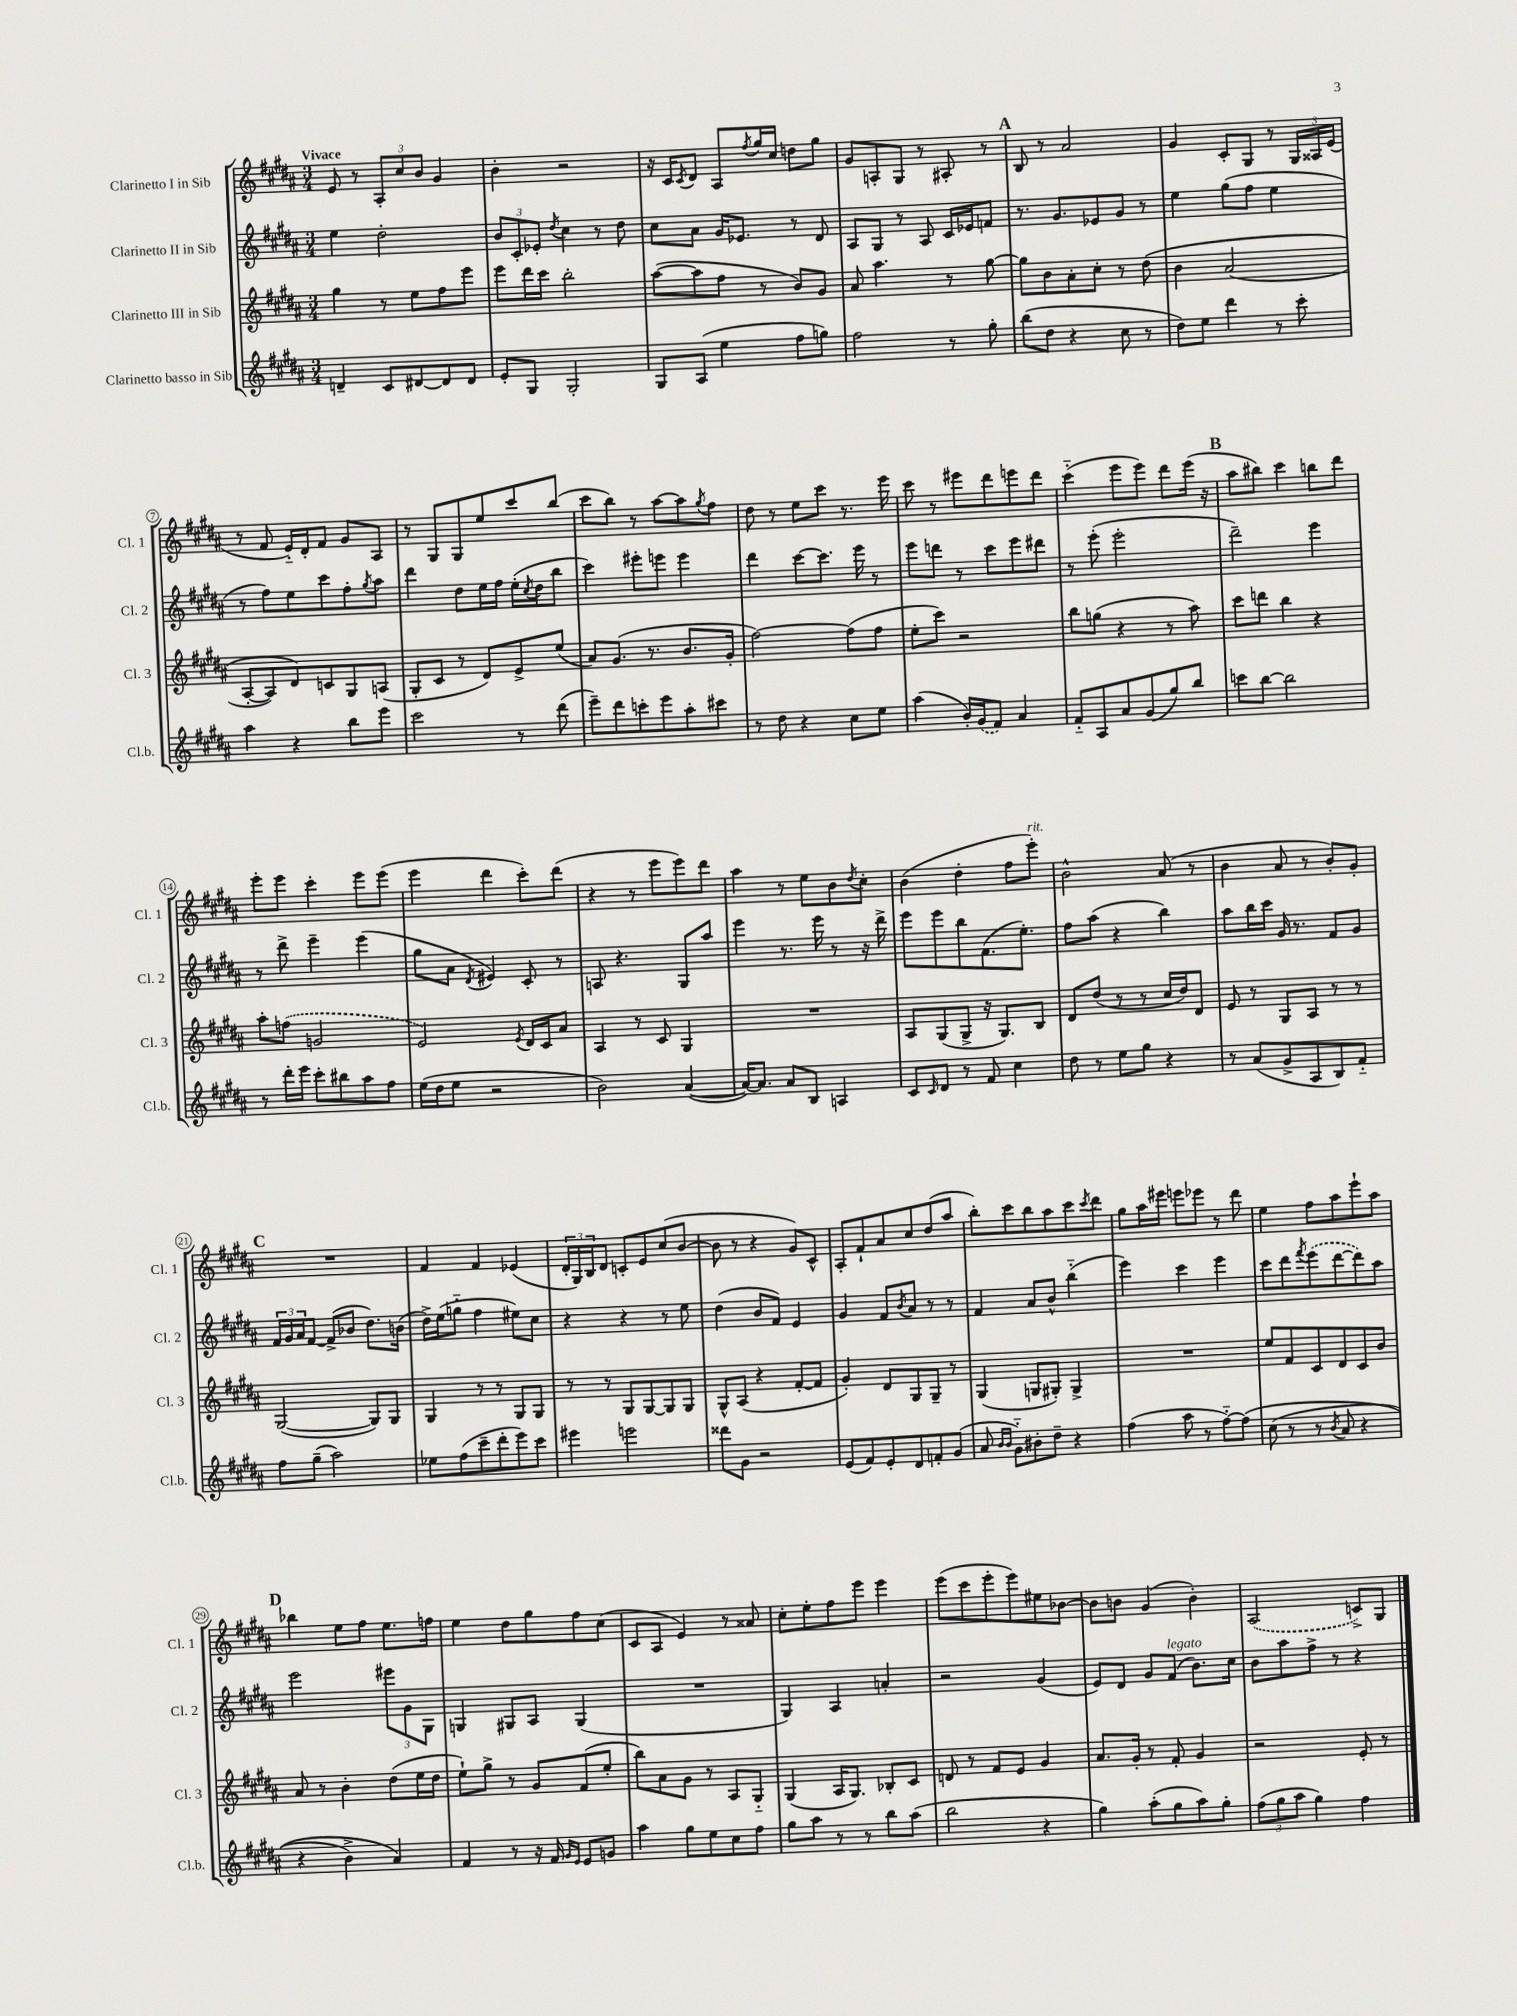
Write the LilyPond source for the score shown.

<<
\new StaffGroup <<
\new Staff = "s0" \with { instrumentName = "Clarinetto I in Sib" shortInstrumentName = "Cl. 1" } {
    \clef treble \key b \major \numericTimeSignature \time 3/4 \tempo "Vivace"
    e'8 r8 \tuplet 3/2 { ais8-. cis''8 b'8 } gis'4 |
    b'4-. r2 |
    r16 cis'16 \acciaccatura { cis'8 } dis'8 ais8 \acciaccatura { fis''8 } gis''16 cis''16 d''8 gis''8 |
    gis'8 a8-. gis8 r8 ais8-. r8 |
    \mark \markup { \bold "A" } b8 r8 ais'2 |
    gis'4 cis'8-. gis8 r8 \tuplet 3/2 { gis16 aisis16 e'16( } |
    r8 fis'8 e'16-_) dis'16-. fis'8 gis'8 ais8 |
    r8 gis8 gis8 e''8 cis'''8 b''8( |
    cis'''8 b''8) r8 ais''8~ ais''8 \acciaccatura { gis''8 } fis''8 |
    dis''8 r8 e''8 cis'''8 r8. e'''16 |
    cis'''8 r8 eis'''8 dis'''8 e'''8 dis'''8 |
    cis'''4-_( e'''8 e'''8) dis'''8 e'''16( r16 |
    \mark \markup { \bold "B" } ais''8 bis''8) cis'''4 b''8 dis'''8 |
    e'''8-. e'''8 cis'''4-. e'''8 e'''8( |
    e'''4 dis'''4 cis'''8-.) dis'''8( |
    r4 r8 e'''8 e'''8) dis'''8 |
    ais''4 r8 e''8 b'8 \acciaccatura { dis''8 } cis''8-. |
    b'4( dis''4-. fis''8 e'''8-.^\markup { \italic "rit." }) |
    b'2-^ ais'8( r8 |
    b'4 ais'8 r8 b'8-.) gis'8-. |
    \mark \markup { \bold "C" } R2. |
    fis'4 fis'4 ees'4( |
    \tuplet 3/2 { dis'16-. gis16) b16 } dis'8 c'8-. e'8 cis''8( b'8~ |
    b'8 r8 r4 gis'8) cis'8-^ |
    ais8-. fis'8-! ais'8 cis''8 dis''8( ais''8 |
    b''8-.) cis'''8 b''8 ais''8 cis'''8 \acciaccatura { cis'''8 } dis'''8 |
    gis''8 ais''16 eis'''16 e'''8 ees'''8 r8 dis'''8 |
    e''4 fis''8 ais''8 e'''8-! ais''8 |
    \mark \markup { \bold "D" } bes''4 e''8 fis''8 e''8. f''16 |
    e''4 dis''8 gis''8 fis''8 cis''8( |
    cis'8 ais8 e'4) r8 aisis'8 |
    cis''8-. e''8-. fis''8 e'''8 e'''4 |
    e'''8( cis'''8 e'''8-. e'''8) eis''8 bes'8~ |
    bes'8 b'8 gis'4( b'4-.) |
    \once \slurDashed ais2( c'8->) gis8 \bar "|." |
}
\new Staff = "s1" \with { instrumentName = "Clarinetto II in Sib" shortInstrumentName = "Cl. 2" } {
    \clef treble \key b \major \numericTimeSignature \time 3/4
    e''4 dis''2-. |
    \tuplet 3/2 { b'8 cis'8-. ees'8-. } \acciaccatura { dis''8 } cis''4 r8 dis''8 |
    cis''8 ais'8 gis'16 ees'8. r8 dis'8 |
    ais8 gis8 r8 ais8 cis'16 ees'16 f'8 |
    \mark \markup { \bold "A" } r8. gis'8. ees'8 gis'8 r8 |
    e''4 gis''8( fis''8 e''4 |
    r8 fis''8) e''8 cis'''8 fis''8-. \acciaccatura { gis''8 } ais''8 |
    dis'''4 dis''8 e''16 fis''16 e''16-.( \acciaccatura { cis''8 } dis''16 b''8 |
    cis'''4) eis'''8-. e'''8 e'''4 |
    dis'''4 cis'''8~ cis'''8. e'''16 r8 |
    e'''8 d'''8 r8 cis'''8 e'''8 dis'''8 |
    r8 e'''8-.( e'''2-. |
    \mark \markup { \bold "B" } dis'''2--) e'''4 |
    r8 dis'''8-> e'''4-- e'''4( |
    gis''8 ais'8 \acciaccatura { dis'8 } eis'4) cis'8-. r8 |
    a8 r4. gis8 ais''8 |
    e'''4 r8. e'''16 r8 r16 dis'''16-> |
    e'''8 e'''8 b''8 fis'8.( e''8.-.) |
    fis''8 ais''8( r4 b''4) |
    ais''8 b''16 cis'''16 gis'16 r8. fis'8 gis'8 |
    \mark \markup { \bold "C" } \tuplet 3/2 { fis'16 gis'16 ais'16 } fis'8~ fis'8->( bes'8 dis''8.) b'16( |
    dis''16->) e''16( g''8-_ fis''4 eis''8) cis''8 |
    r4 r4 r8 e''8 |
    dis''4( b'8 fis'8) e'4 |
    gis'4 fis'8 \acciaccatura { b'8 } ais'8 r8 r8 |
    fis'4 ais'8 b'8-^ b''4-_( |
    e'''4) cis'''4 e'''4 |
    cis'''8 dis'''8 \acciaccatura { fis'''8 } \once \slurDashed e'''8( dis'''8~ dis'''8) ais''8 |
    \mark \markup { \bold "D" } e'''2 \tuplet 3/2 { eis'''8 gis'8 gis8 } |
    g4 gis8 ais8 gis4( |
    R2. |
    gis4) ais4 a'4-. |
    r2 gis'4( |
    e'8) dis'8 gis'8 fis'8^\markup { \italic "legato" }( b'8.) cis''16 |
    b'8 ais''8 fis''8-> r8 r4 \bar "|." |
}
\new Staff = "s2" \with { instrumentName = "Clarinetto III in Sib" shortInstrumentName = "Cl. 3" } {
    \clef treble \key b \major \numericTimeSignature \time 3/4
    gis''4 r8 e''8 fis''8 e'''8 |
    e'''8 dis'''16 cis'''16 b''2-. |
    ais''8~( ais''8 fis''8 r8 b'8) gis'8 |
    ais'8 ais''4. r8 gis''8~ |
    \mark \markup { \bold "A" } gis''8 b'8 ais'8-. cis''8-. r8 dis''8\( |
    b'4 ais'2( |
    ais8~-. ais8) dis'8\) c'8 gis8 a8( |
    gis8-. cis'8 r8 dis'8) e'8-> e''8( |
    ais'8) gis'8.( r8. b'8. gis'16-. |
    fis''2~) fis''8( fis''8 |
    e''8-. cis'''8) r2 |
    b''8 g''8( r4 r8 ais''8) |
    \mark \markup { \bold "B" } cis'''8 d'''8 b''4 r4 |
    ais''8-. \once \slurDashed f''8( g'2 |
    e'2) \acciaccatura { e'8 } dis'16 cis'16 ais'8 |
    ais4 r8 cis'8 gis4 |
    R2. |
    ais8 gis8( gis8-> r16 gis8.) b8 |
    dis'8 dis''8( r8 r8 cis''16 dis''16) dis'8 |
    e'8 r8 gis8 ais8 r8 r8 |
    \mark \markup { \bold "C" } gis2~( gis8) gis8 |
    gis4 r8 r8 gis8 gis8 |
    r8 r8 gis8 gis8~ gis8 gis8 |
    gis8-^ ais8( r4 fis'8~-. fis'8 |
    gis'4-.) dis'8 gis8 gis8-- r8 |
    gis4( g8 gis8-.) gis4-> |
    R2. |
    e''8 fis'8 cis'8 dis'8 cis'8 b'8 |
    \mark \markup { \bold "D" } ais'8 r8 b'4-. dis''8( e''16 dis''16 |
    e''8-!) gis''8-> r8 gis'8 fis'8( e''8-. |
    b''8) ais'8 gis'8 r8 ais8 gis8-_ |
    gis4( ais16 gis8.) bes8-. cis'8 |
    d'8 r8 fis'8 e'8 gis'4 |
    ais'8. gis'16-. r8 fis'8-. gis'4 |
    r2 e'8-. r8 \bar "|." |
}
\new Staff = "s3" \with { instrumentName = "Clarinetto basso in Sib" shortInstrumentName = "Cl.b." } {
    \clef treble \key b \major \numericTimeSignature \time 3/4
    d'4-- cis'8 dis'8~ dis'8 dis'8 |
    e'8-. gis8 gis2-. |
    gis8 ais8( e''4 fis''8 g''8) |
    fis''2 r8 gis''8-. |
    \mark \markup { \bold "A" } b''8( dis''8 r4 cis''8 r8 |
    dis''8) e''8 dis'''4 r8 cis'''8-. |
    ais''4 r4 b''8 e'''8 |
    cis'''2 r8 dis'''8( |
    e'''8--) dis'''8 c'''8-. e'''8 ais''8-. cis'''8 |
    r8 dis''8 r4 cis''8 e''8 |
    ais''4( b'16-.) \once \slurDashed gis'16( fis'8) ais'4 |
    fis'8-_ ais8 ais'8 gis'8( gis''8) b''8 |
    \mark \markup { \bold "B" } c'''8 b''8~ b''2 |
    r8 dis'''16-. e'''16 cis'''8-. bis''8 ais''8 fis''8 |
    e''16( dis''16 e''8 r2 |
    b'2) ais'4~( |
    ais'16~) ais'8. ais'8 b8 a4 |
    cis'8 \grace { cis'16 } dis'8 r8 fis'8 cis''4 |
    dis''8 r8 e''8 gis''8 r4 |
    r8 ais'8( gis'8-> ais8 b8) fis'8-_ |
    \mark \markup { \bold "C" } fis''8 gis''8--( ais''2) |
    ees''8 fis''8( cis'''8-- dis'''8-. e'''8) cis'''8 |
    eis'''4 e'''2 |
    disis'''8 gis'8 r2 |
    e'8( fis'8) e'8-. dis'8 f'8-. gis'8( |
    ais'8 \grace { b'16 b'16 } gis'8-_) bis'8-. dis''8-- r4 |
    fis''4( ais''8 r8 fis''8~-_) fis''8\( |
    cis''8( r8 r8 \acciaccatura { b'8 } ais'8 r4 |
    \mark \markup { \bold "D" } r4 b'4->) ais'4\) |
    fis'4 r8 r16 fis'16 \grace { gis'16 e'16 } e'8 g'8 |
    ais''4 gis''8 e''8 cis''8 fis''8 |
    gis''8 ais''8 r8 r8 b''8 ais''8( |
    b''2 r4 |
    gis''4) ais''8-.( gis''8 ais''8) gis''8-. |
    \tuplet 3/2 { fis''8( gis''8 ais''8 } gis''4) fis''4 \bar "|." |
}
>>
>>
\layout { \context { \Score \override BarNumber.stencil = #(make-stencil-circler 0.1 0.3 ly:text-interface::print) } }
